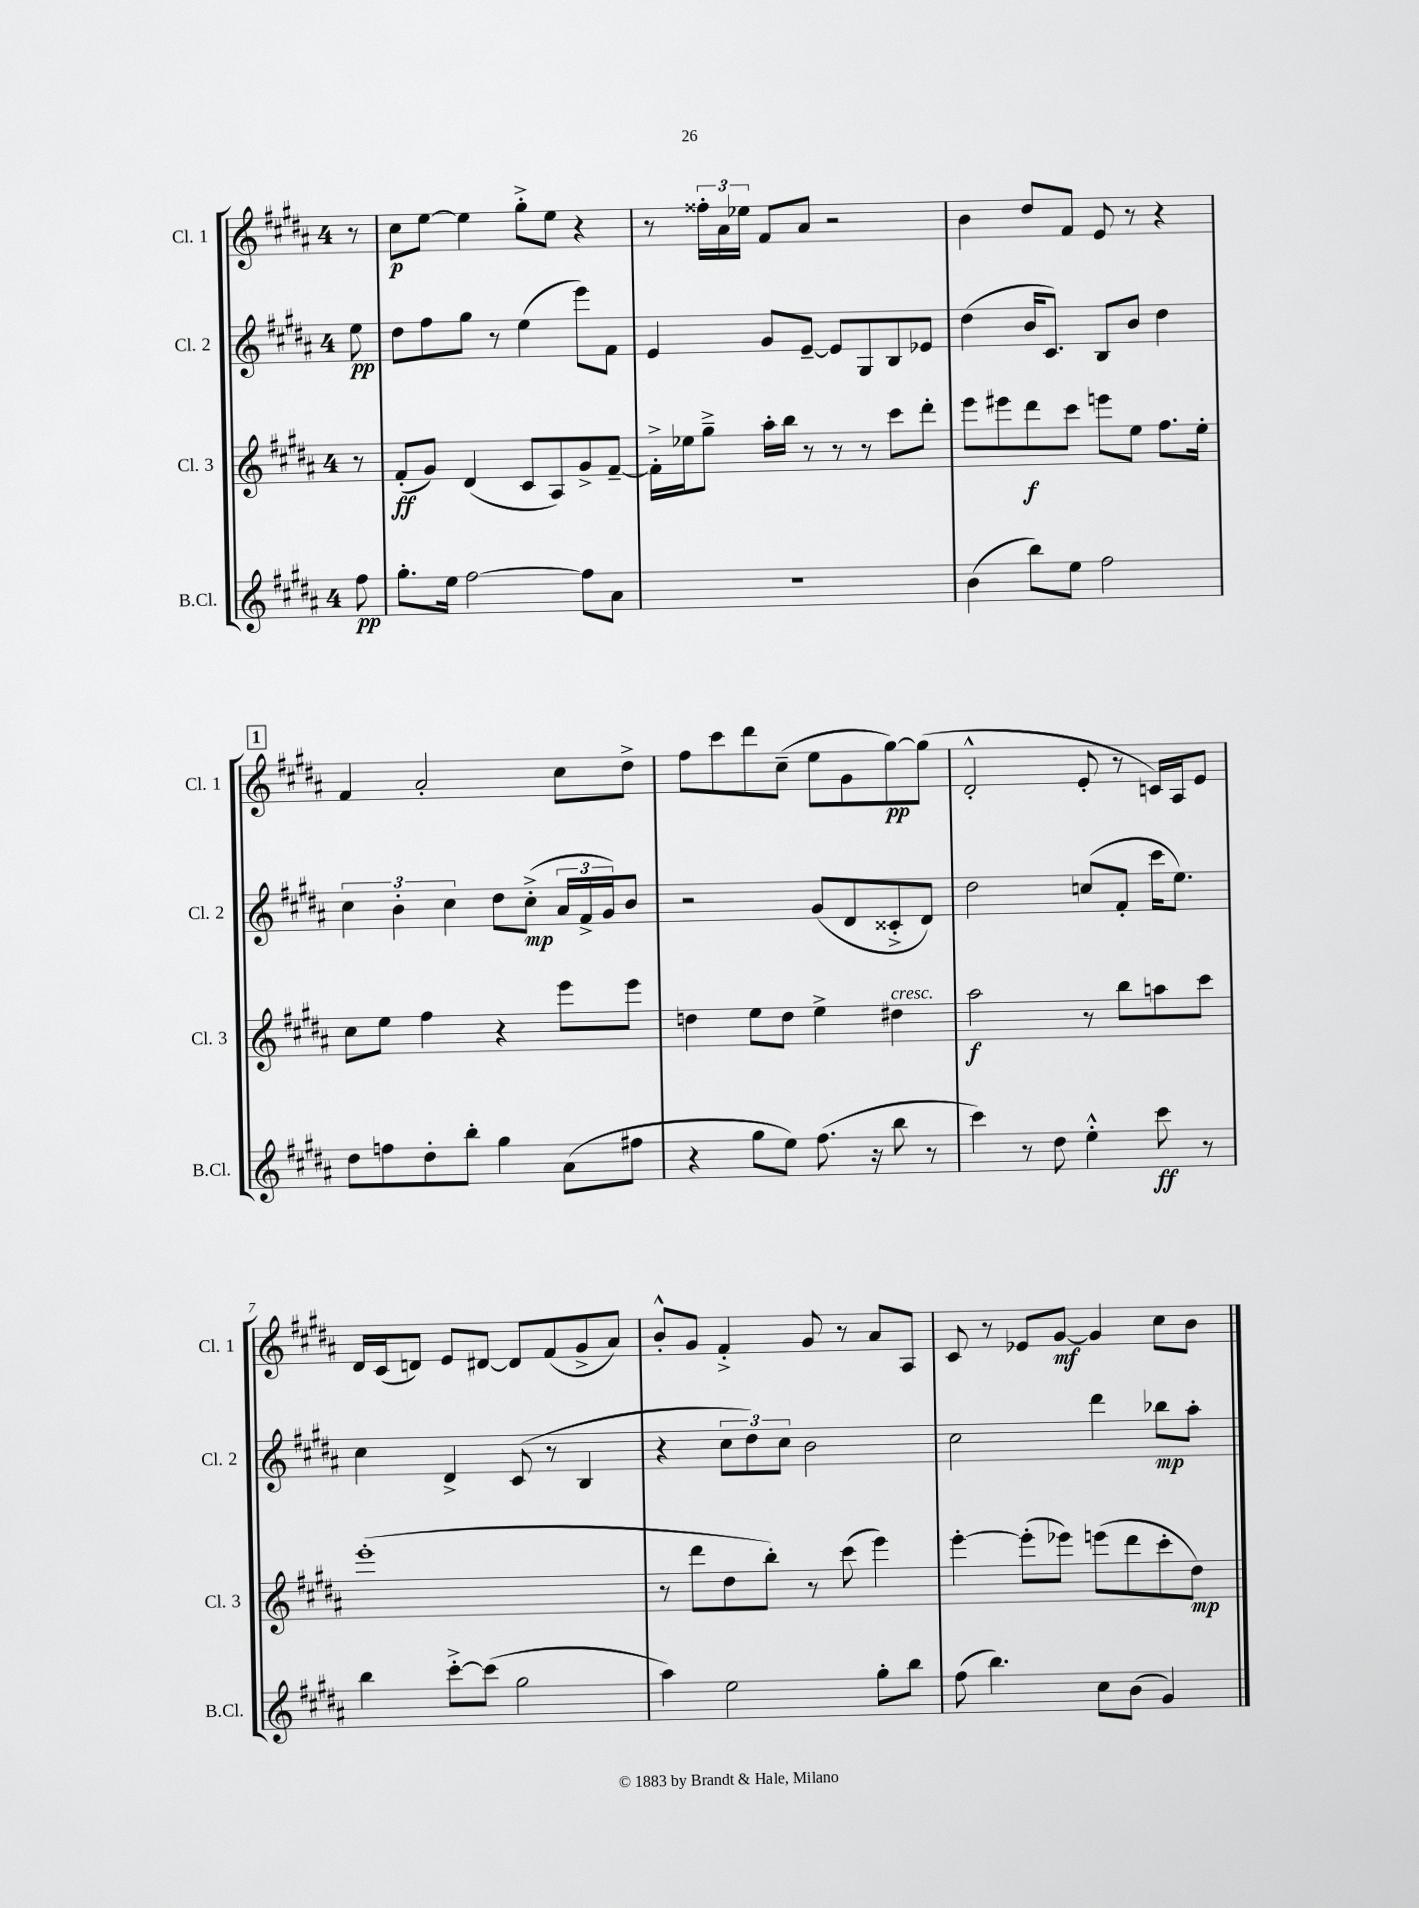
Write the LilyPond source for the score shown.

<<
\new StaffGroup <<
\new Staff = "s0" \with { instrumentName = "Cl. 1" shortInstrumentName = "Cl. 1" } {
    \clef treble \key b \major \once \override Staff.TimeSignature.style = #'single-digit \time 4/4 \partial 8
    r8 |
    cis''8\p e''8~ e''4 gis''8-.-> e''8 r4 |
    r8 \tuplet 3/2 { fisis''16-. ais'16 ees''16 } fis'8 ais'8 r2 |
    b'4 dis''8 fis'8 e'8 r8 r4 |
    \mark \markup { \box "1" } fis'4 ais'2-. cis''8 dis''8-> |
    fis''8 cis'''8 dis'''8 cis''8--( e''8 gis'8 gis''8~\pp) gis''8( |
    dis'2-.-^ e'8-. r8 c'16) ais16 e'8 |
    dis'16 cis'16( d'8) e'8 dis'8~ dis'8 fis'8( gis'8-> ais'8) |
    b'8-.-^ gis'8 fis'4-.-> gis'8 r8 ais'8 ais8 |
    cis'8 r8 ees'8 gis'8~\mf gis'4 cis''8 b'8 \bar "|." |
}
\new Staff = "s1" \with { instrumentName = "Cl. 2" shortInstrumentName = "Cl. 2" } {
    \clef treble \key b \major \once \override Staff.TimeSignature.style = #'single-digit \time 4/4 \partial 8
    e''8\pp |
    dis''8 fis''8 gis''8 r8 e''4( e'''8) fis'8 |
    e'4 gis'8 e'8~-- e'8 gis8 b8 ees'8 |
    dis''4( b'16 cis'8.) b8 b'8 dis''4 |
    \mark \markup { \box "1" } \tuplet 3/2 { cis''4 b'4-. cis''4 } dis''8 cis''8-.->\mp( \tuplet 3/2 { ais'16 fis'16-> gis'16) } b'8 |
    r2 gis'8( dis'8 cisis'8-.-> dis'8) |
    dis''2 c''8( fis'8-. cis'''16 e''8.) |
    cis''4 dis'4-> cis'8( r8 b4 |
    r4 \tuplet 3/2 { cis''8 dis''8) cis''8 } b'2 |
    cis''2 dis'''4 bes''8\mp ais''8-. \bar "|." |
}
\new Staff = "s2" \with { instrumentName = "Cl. 3" shortInstrumentName = "Cl. 3" } {
    \clef treble \key b \major \once \override Staff.TimeSignature.style = #'single-digit \time 4/4 \partial 8
    r8 |
    fis'8-.\ff( gis'8) dis'4( cis'8 ais8) gis'8-> fis'8~-- |
    fis'16-.-> ees''16 gis''8---> ais''16-. b''16 r8 r8 r8 cis'''8 dis'''8-. |
    e'''8 eis'''8 dis'''8\f cis'''8 e'''8 e''8 fis''8. e''16-. |
    \mark \markup { \box "1" } cis''8 e''8 fis''4 r4 e'''8 e'''8 |
    d''4 e''8 d''8 e''4-> dis''4^\markup { \italic "cresc." } |
    ais''2\f r8 b''8 a''8 cis'''8 |
    e'''1-.( |
    r8 dis'''8 dis''8 b''8-.) r8 cis'''8( e'''4) |
    e'''4~-. e'''8-.( ees'''8) e'''8( dis'''8 cis'''8-. dis''8\mp) \bar "|." |
}
\new Staff = "s3" \with { instrumentName = "B.Cl." shortInstrumentName = "B.Cl." } {
    \clef treble \key b \major \once \override Staff.TimeSignature.style = #'single-digit \time 4/4 \partial 8
    fis''8\pp |
    gis''8.-. e''16 fis''2~ fis''8 ais'8 |
    r1 |
    b'4( b''8) e''8 fis''2 |
    \mark \markup { \box "1" } dis''8 f''8 dis''8-. b''8-. gis''4 ais'8( fis''8 |
    r4 gis''8 e''8) fis''8.( r16 b''8 r8 |
    cis'''4) r8 dis''8 e''4-.-^ cis'''8\ff r8 |
    b''4 cis'''8~-.-> cis'''8( gis''2 |
    ais''4) e''2 gis''8-. b''8 |
    fis''8( b''4.) cis''8 b'8( gis'4) \bar "|." |
}
>>
>>
